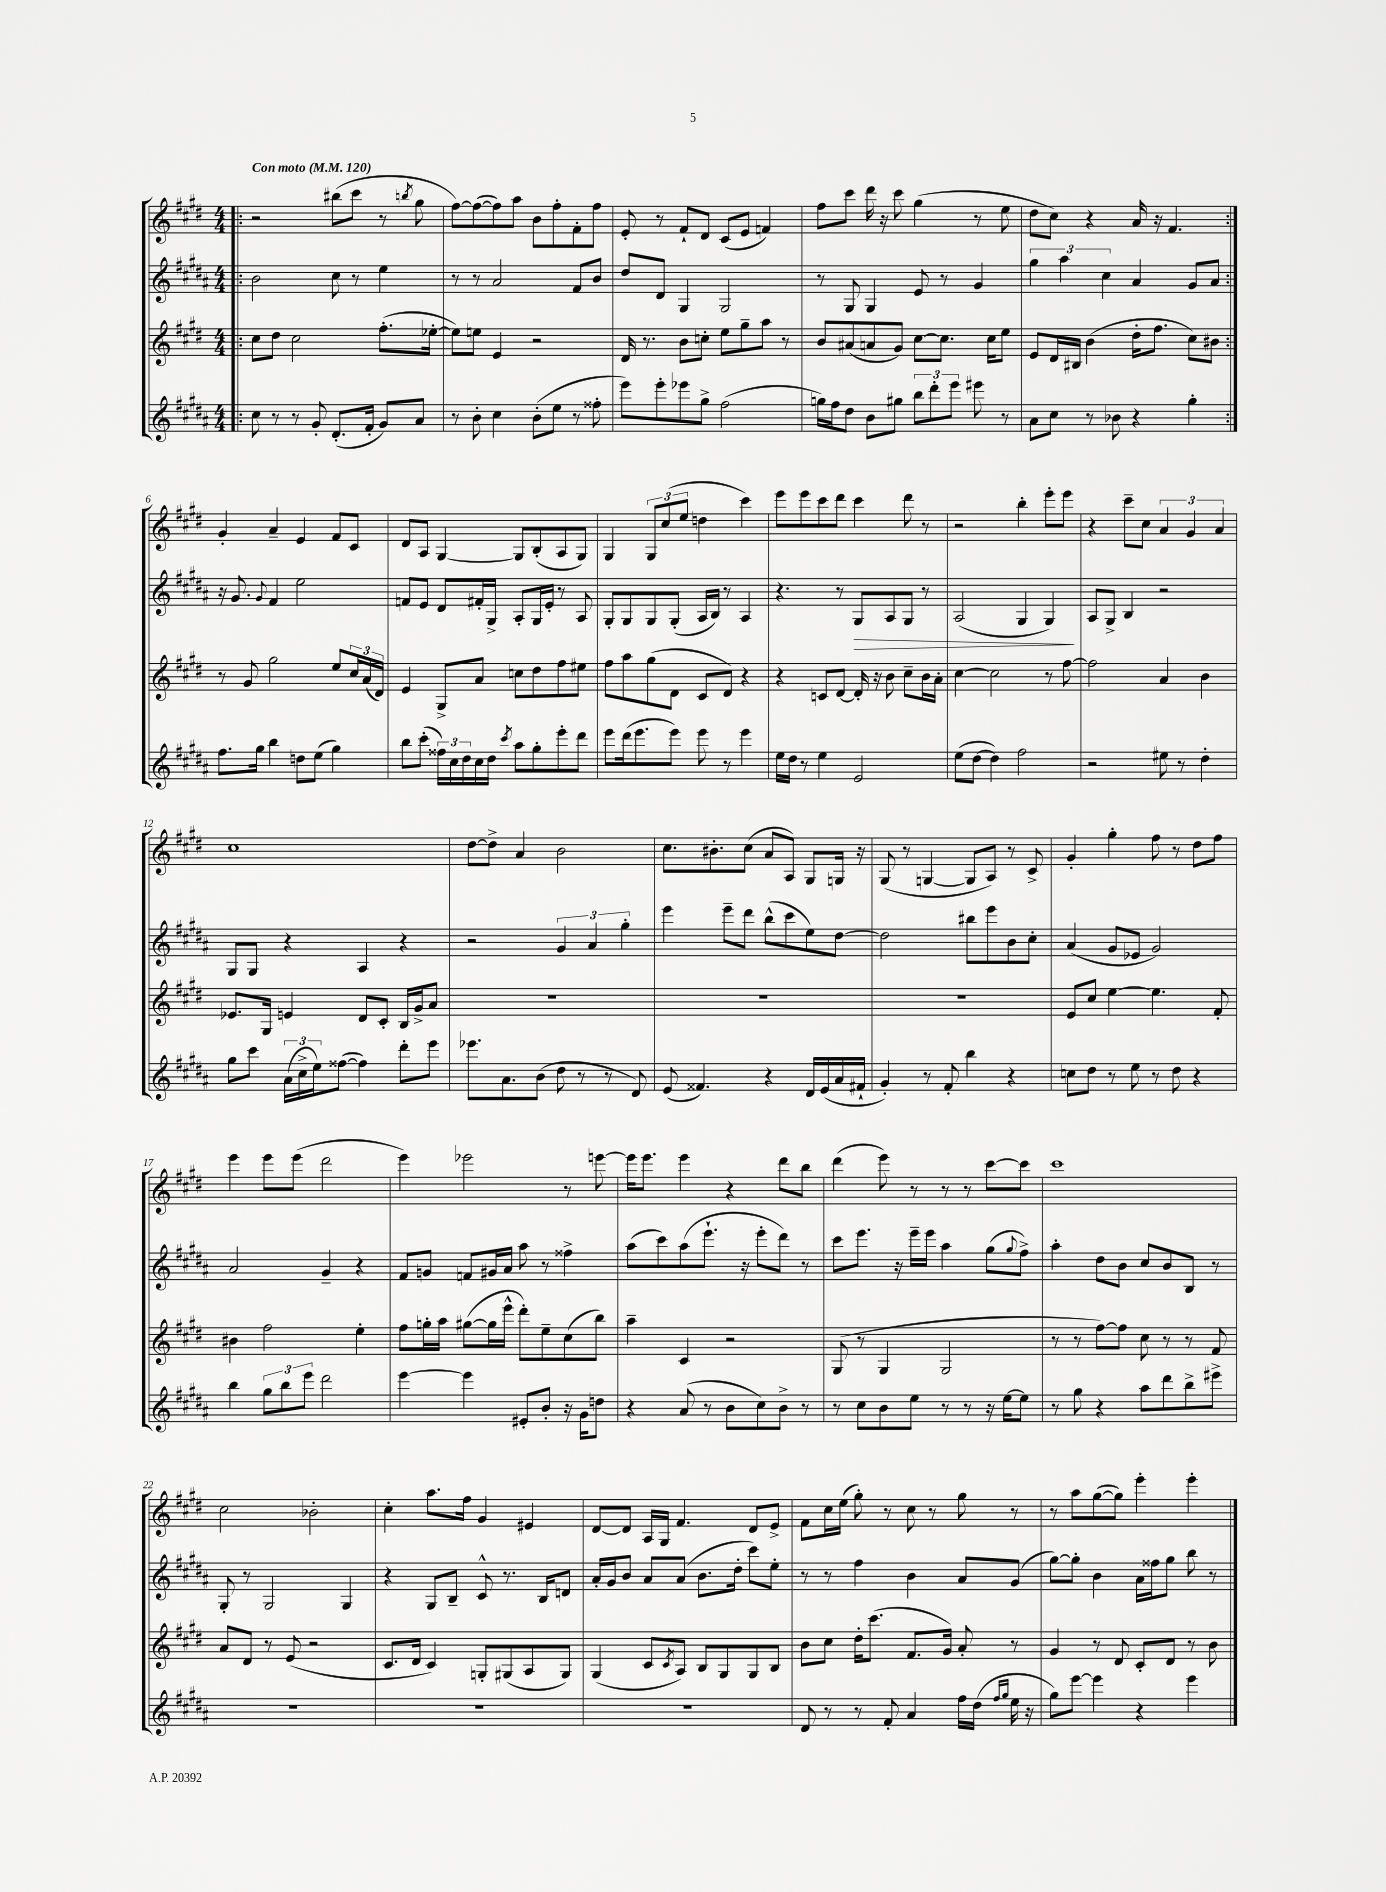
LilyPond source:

<<
\new StaffGroup <<
\new Staff = "s0" {
    \clef treble \key e \major \numericTimeSignature \time 4/4 \tempo "Con moto" 4 = 120
    \repeat volta 2 { \bar ".|:" r2 bis''8( cis'''8 r8 \acciaccatura { b''8 } gis''8 |
    fis''8~) fis''8~( fis''8) a''8 b'8 fis''8-. fis'8-. fis''8 |
    e'8-. r8 fis'8-! dis'8 cis'8( e'8 f'4) |
    fis''8 cis'''8 dis'''16 r16 cis'''8 gis''4( r8 e''8 |
    dis''8 cis''8) r4 a'16 r16 fis'4. | }
    gis'4-. a'4-- e'4 fis'8 cis'8 |
    dis'8 a8 gis4~ gis8 b8-.( a8 gis8) |
    gis4 \tuplet 3/2 { gis8 cis''8( e''8 } d''4 cis'''4) |
    e'''8 e'''8 cis'''8 dis'''8 cis'''4 dis'''8 r8 |
    r2 b''4-. e'''8-. e'''8 |
    r4 cis'''8-- cis''8 \tuplet 3/2 { a'4 gis'4 a'4 } |
    cis''1 |
    dis''8~ dis''8-> a'4 b'2 |
    cis''8. bis'8.-. cis''8( a'8 a8) gis8 g16 r16 |
    gis8( r8 g4~ g8 a8) r8 cis'8-> |
    gis'4-. gis''4-. fis''8 r8 dis''8 fis''8 |
    e'''4 e'''8 e'''8( dis'''2 |
    e'''4) ees'''2 r8 e'''8~ |
    e'''16 e'''8. e'''4 r4 dis'''8 b''8 |
    dis'''4( e'''8) r8 r8 r8 cis'''8~ cis'''8 |
    cis'''1 |
    cis''2 bes'2-. |
    cis''4-. a''8. fis''16 gis'4 eis'4 |
    dis'8~ dis'8 a16 gis16 fis'4. dis'8 e'8-> |
    fis'8 cis''16 e''16( gis''8-.) r8 cis''8 r8 gis''8 r8 |
    r8 a''8 gis''8~( gis''8) e'''4-. e'''4-. \bar "|." |
}
\new Staff = "s1" {
    \clef treble \key b \major \numericTimeSignature \time 4/4
    \repeat volta 2 { \bar ".|:" b'2 cis''8 r8 e''4 |
    r8 r8 ais'2 fis'8 b'8 |
    dis''8 dis'8 gis4 gis2 |
    r8 gis8 gis4 e'8 r8 gis'4 |
    \tuplet 3/2 { gis''4 ais''4 cis''4 } ais'4 gis'8 ais'8 | }
    r16 gis'8. \appoggiatura { gis'8 } fis'4 e''2 |
    f'8 e'8 dis'8 fis'16-. gis16-> ais8-. gis16 e'16-. r8 ais8 |
    gis8-. gis8 gis8 gis8-.( ais16 b16) r8 ais4 |
    r4. r8 gis8\> ais8 gis8 r8 |
    ais2( gis4 gis4\!) |
    ais8 gis8-> b4 r2 |
    gis8 gis8 r4 ais4 r4 |
    r2 \tuplet 3/2 { gis'4 ais'4 gis''4-. } |
    e'''4 e'''8-- dis'''8 b''8-^( cis'''8 e''8) dis''8~ |
    dis''2 bis''8 e'''8 b'8 cis''8-. |
    ais'4( gis'8 ees'8 gis'2) |
    ais'2 gis'4-- r4 |
    fis'8 g'8 f'8 gis'16 ais'16 ais''8 r8 fisis''4-> |
    ais''8( cis'''8) ais''8( e'''8.-! r16 e'''8-. dis'''8) r8 |
    cis'''8 e'''8. r16 e'''16-- e'''16 ais''4 gis''8( \appoggiatura { gis''8 } fis''8->) |
    ais''4-. dis''8 b'8 cis''8 b'8 b8 r8 |
    gis8-. r8 gis2 gis4 |
    r4 gis8 b8-- cis'8-^ r8. b16 d'8 |
    ais'16-. gis'16 b'8 ais'8 ais'8( b'8. dis''16-. cis'''8) e''8-. |
    r8 r8 fis''4 b'4 ais'8 gis'8( |
    gis''8~) gis''8-. b'4 ais'16 fisis''16 gis''8 b''8 r8 \bar "|." |
}
\new Staff = "s2" {
    \clef treble \key e \major \numericTimeSignature \time 4/4
    \repeat volta 2 { \bar ".|:" cis''8 dis''8 cis''2 fis''8.-.( ees''16~-. |
    ees''8) e''8 e'4 r2 |
    dis'16 r8. b'8 c''8-. e''8 gis''8-- a''8 r8 |
    b'8 ais'8( a'8 gis'8) cis''8~ cis''8. cis''16 e''8 |
    e'8 dis'16 bis16 b'4( dis''16-. fis''8. cis''8) bis'8 | }
    r8 gis'8 gis''2 e''8 \tuplet 3/2 { cis''16 a'16( dis'16) } |
    e'4 gis8-> a'8 c''8 dis''8 fis''8 eis''8 |
    fis''8 a''8 gis''8( dis'8 cis'8 dis'8) r4 |
    r4 c'8 dis'8~ dis'16-. r16 b'8 cis''8-- b'16 a'16-. |
    cis''4~ cis''2 r8 fis''8~ |
    fis''2 a'4 b'4 |
    ees'8. gis16 e'4 dis'8 cis'8-. b16 gis'16-> a'8 |
    R1 |
    R1 |
    R1 |
    e'8 cis''8 e''4~ e''4. fis'8-. |
    bis'4 fis''2 e''4-. |
    fis''8 g''16-. a''16 gis''8~( gis''16 e'''16-^ dis'''8-.) e''8-- cis''8( b''8) |
    a''4-- cis'4 r2 |
    gis8( r8 gis4 gis2 |
    r8 r8 fis''8~) fis''8 cis''8 r8 r8 fis'8 |
    a'8 dis'8 r8 e'8( r2 |
    cis'8. dis'16 cis'4) g8-. gis8( a8 gis8) |
    gis4( cis'8 \acciaccatura { cis'8 } a8) b8 gis8 gis8 b8 |
    b'8 cis''8 dis''16-. cis'''8.( fis'8. gis'16) a'8-. r8 |
    gis'4 r8 dis'8 cis'8-. dis'8 r8 b'8 \bar "|." |
}
\new Staff = "s3" {
    \clef treble \key b \major \numericTimeSignature \time 4/4
    \repeat volta 2 { \bar ".|:" cis''8 r8 r8 gis'8-. dis'8.-.( fis'16-. gis'8) ais'8 |
    r8 b'8-. cis''4 b'8-.( e''8 r8 fisis''8-. |
    e'''8) e'''8-. ees'''8 gis''8-> fis''2( |
    g''16) fis''16 dis''8 b'8 gis''8 \tuplet 3/2 { b''8 dis'''8-. e'''8 } eis'''8 r8 |
    ais'8 cis''8 r8 bes'8 r4 gis''4-. | }
    fis''8. gis''16 b''4 d''8 e''8( gis''4) |
    b''8 cis'''8-.( \tuplet 3/2 { fisis''16) cis''16 dis''16 } cis''16 dis''16 \acciaccatura { cis'''8 } ais''8 gis''8-. e'''8-. dis'''8 |
    e'''8 dis'''16( e'''8. e'''8) e'''8 r8 e'''4 |
    e''16 dis''16 r8 e''4 e'2 |
    e''8( dis''8~ dis''4) fis''2 |
    r2 eis''8 r8 dis''4-. |
    gis''8 cis'''8 \tuplet 3/2 { ais'16( cis''16-> e''16) } fisis''8~( fisis''4) dis'''8-. e'''8 |
    ees'''8. ais'8. b'8( dis''8 r8 r8 dis'8) |
    e'8( fisis'4.) r4 dis'16 e'16( ais'16 fis'16-! |
    gis'4-.) r8 fis'8-. b''4 r4 |
    c''8 dis''8 r8 e''8 r8 dis''8 r4 |
    b''4 \tuplet 3/2 { gis''8 b''8 e'''8 } dis'''2 |
    e'''4~ e'''4 eis'8-. b'8-. r16 gis'16 d''8 |
    r4 ais'8( r8 b'8 cis''8) b'8-> r8 |
    r8 cis''8 b'8 e''8 r8 r8 r16 e''16~ e''8 |
    r8 gis''8 r4 ais''8 dis'''8 b''8-> eis'''8-> |
    R1 |
    R1 |
    R1 |
    dis'8 r8 r8 fis'8-. ais'4 fis''16 dis''16( \grace { fis''16 gis''16 } e''16 r16 |
    gis''8) e'''8~ e'''4 r4 e'''4 \bar "|." |
}
>>
>>
